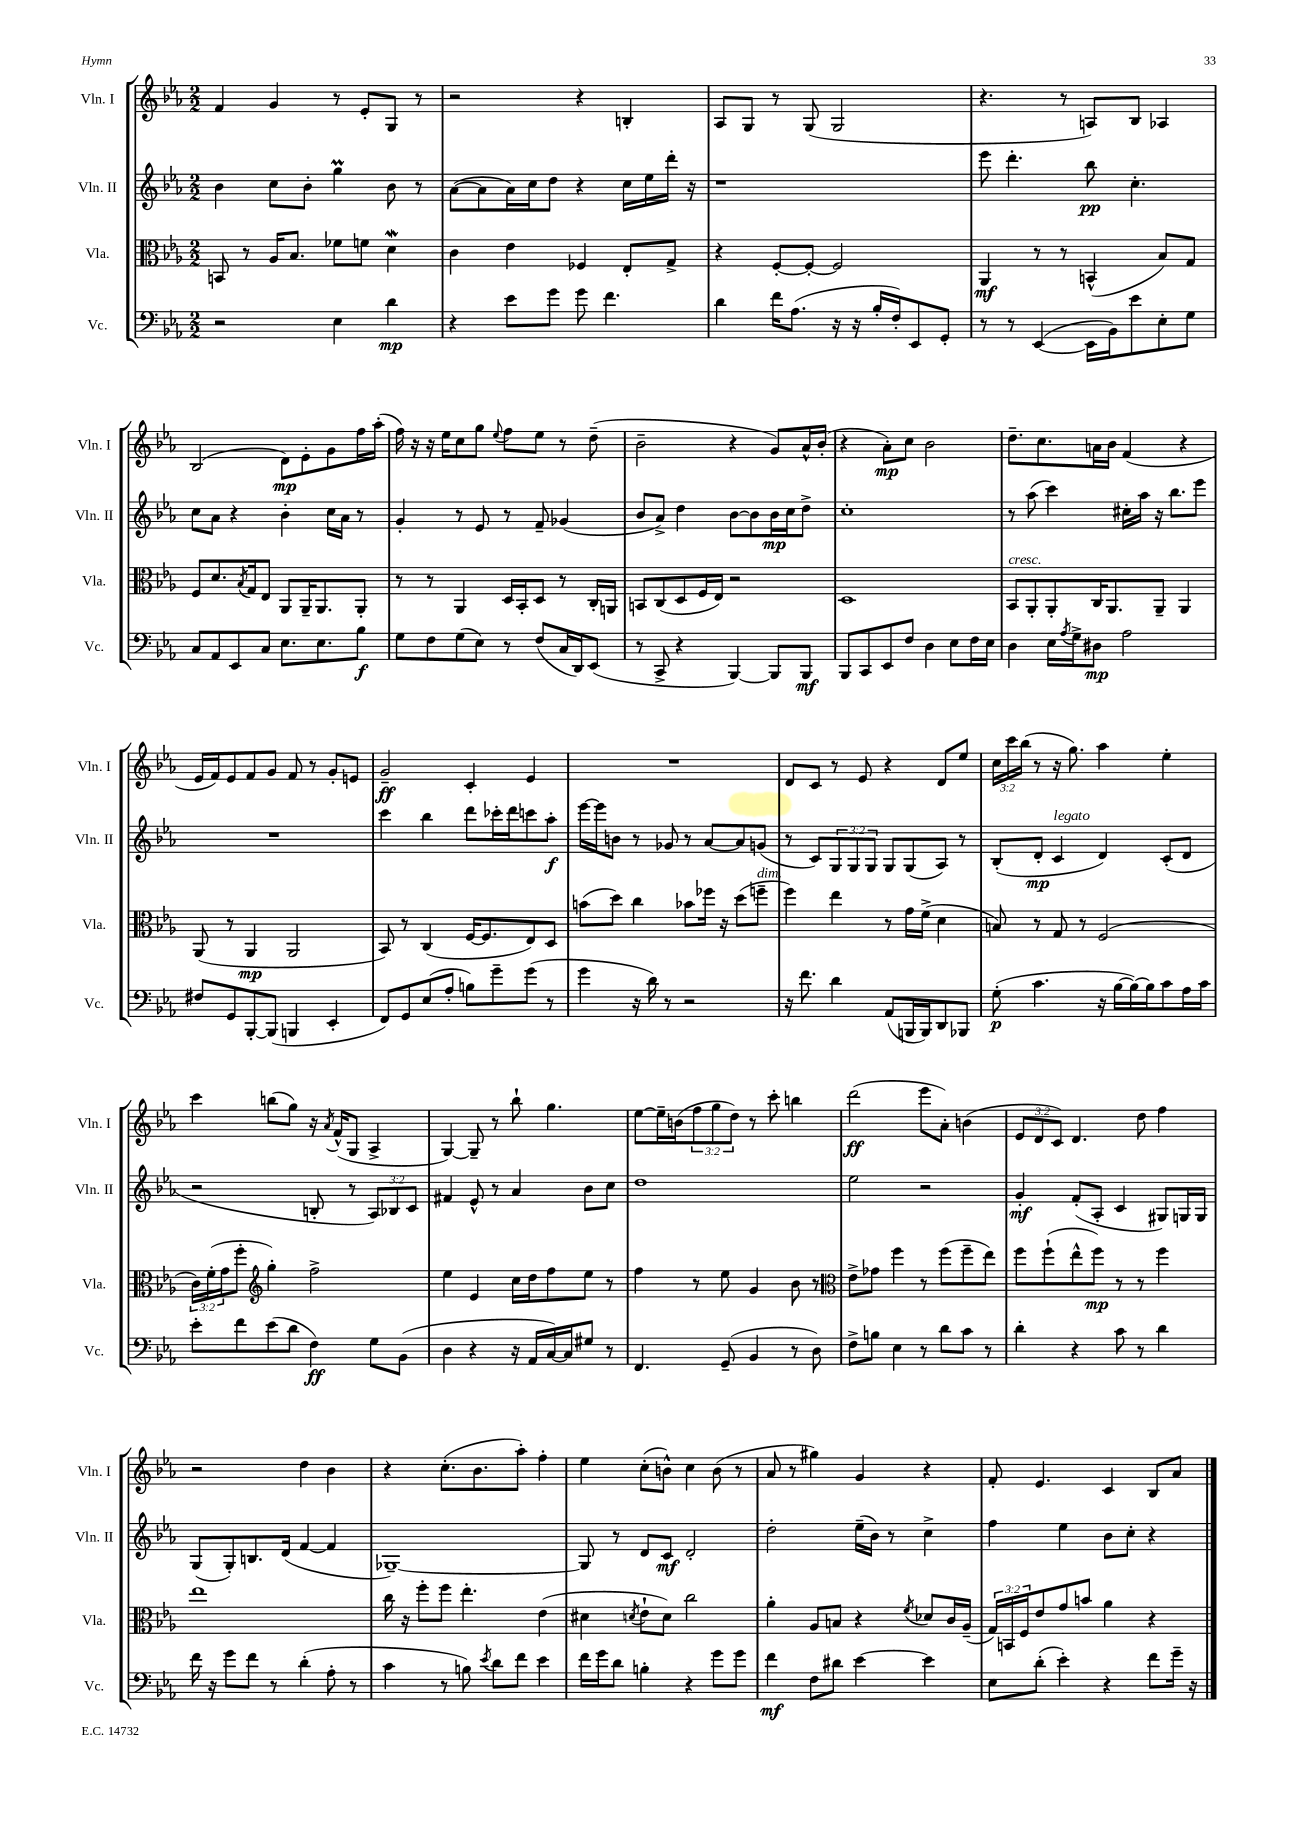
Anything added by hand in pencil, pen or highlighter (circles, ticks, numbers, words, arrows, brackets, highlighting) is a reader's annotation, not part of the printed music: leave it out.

**kern	**kern	**kern	**kern
*staff4	*staff3	*staff2	*staff1
*clefF4	*clefC3	*clefG2	*clefG2
*k[b-e-a-]	*k[b-e-a-]	*k[b-e-a-]	*k[b-e-a-]
*M2/2	*M2/2	*M2/2	*M2/2
2r	8BB	4b-	4f
.	8r	.	.
.	16A-	8cc	4g
.	8.B-	.	.
.	.	8b-'	.
4E-	8f-	4gg	8r
.	8f	.	8e-'
4d	4d	8b-	8G
.	.	8r	8r
=	=	=	=
4r	4c	([8a-	2r
.	.	8a-]	.
8e-	4e-	16a-)	.
.	.	16cc	.
8g	.	8dd	.
8g	4F-	4r	4r
4.f	.	.	.
.	8E-'	16cc	4B'
.	.	16ee-	.
.	8G^	16ddd'	.
.	.	16r	.
=	=	=	=
4d	4r	1r	8A-
.	.	.	8G
16f	[8F'	.	8r
(8.A-	.	.	.
.	8F'_	.	(8G
16r	2F]	.	2G
16r	.	.	.
16B-'	.	.	.
16F')	.	.	.
8EE-	.	.	.
8GG'	.	.	.
=	=	=	=
8r	4AA-	8eee-	4.r
8r	.	4.ddd'	.
([4EE-	8r	.	.
.	8r	.	8r
16EE-]	(4BB^^	8bb-	8A)
16BB-)	.	.	.
8e-	.	4.cc'	8B-
8E-'	8B-)	.	4A-
8G	8G	.	.
=	=	=	=
8C	8F	8cc	(2B-
8AA-	8.d	8a-	.
8EE-	.	4r	.
.	8qB-	.	.
.	16G	.	.
8C	8E-	.	.
8.E-	8AA-	4b-'	8d)
.	16AA-~	.	8e-'
8.E-	8.AA-	.	.
.	.	16cc	8g
.	.	16a-	.
8B-	8AA-'	8r	16ff
.	.	.	(16aa-'
=	=	=	=
8G	8r	4g'	16ff)
.	.	.	16r
8F	8r	.	16r
.	.	.	16ee-
(8G	4AA-	8r	8cc
8E-)	.	8e-	8gg
.	.	.	8qqee-
8r	16D	8r	8ff
.	16BB-'	.	.
(8F	8D	8f~	8ee-
16C	8r	(4g-	8r
16DD)	.	.	.
(8EE-	16C'	.	(8dd~
.	16AA	.	.
=	=	=	=
8r	8BB	8b-	2b-~
8CC^	(8C	8a-^)	.
4r	8D	4dd	.
.	16F	.	.
.	16E-)	.	.
[4BBB-)	2r	[8b-	4r
.	.	8b-]	.
8BBB-]	.	16b-	8g)
.	.	16cc	.
8BBB-	.	8dd^	16a-^^
.	.	.	(16b-'
=	=	=	=
8BBB-	1D	1cc'	4r
8CC	.	.	.
8EE-	.	.	8a-')
8F	.	.	8cc
4D	.	.	2b-
8E-	.	.	.
16F	.	.	.
16E-	.	.	.
=	=	=	=
4D	8BB-	8r	8.dd~
.	8AA-'	(8aa-	.
.	.	.	8.cc
16E-	8AA-'	4ccc)	.
8qA-	.	.	.
16G^	.	.	.
8D#	16C	.	16a
.	8.AA-	.	16b-
2A-	.	16cc#'	(4f
.	.	16aa-	.
.	8AA-~	16r	.
.	.	8.bb-	.
.	4AA-	.	4r
.	.	8eee-	.
=	=	=	=
8F#	(8AA-	1r	16e-
.	.	.	16f)
8GG	8r	.	8e-
[8BBB-'	4AA-	.	8f
(8BBB-]	.	.	8g
4BBB	2AA-	.	8f
.	.	.	8r
4EE-'	.	.	8g'
.	.	.	8e
=	=	=	=
8FF)	8BB-)	4ccc	2g~
8GG	8r	.	.
(8E-	(4C	4bb-	.
8A-'	.	.	.
8B)	[16F	8ddd	4c'
.	8.F]	.	.
8g~	.	16ccc-'	.
.	.	16ddd	.
(8g	8E-)	8ccc	4e-
8r	8D	8aa-'	.
=	=	=	=
4g	(8b	[16eee-	1r
.	.	16eee-]	.
.	8dd)	8b	.
16r	4cc	8r	.
16d)	.	.	.
8r	.	8g-	.
2r	8b-	8r	.
.	16ff-	[8a-	.
.	16r	.	.
.	(8dd	8a-]	.
.	8ff~	(8g	.
=	=	=	=
16r	4ff)	8r	8d
8.f	.	.	.
.	.	8c)	8c
4d	4ee-	12G	8r
.	.	12G	.
.	.	.	8e-
.	.	12G	.
(8AA-	8r	8G	4r
16BBB	16g	(8G	.
16BBB)	(16f^	.	.
8DD	4d	8A-)	8d
8BBB-	.	8r	8ee-
=	=	=	=
(8G'	8B)	(8B-'	24cc
.	.	.	24ccc
.	.	.	(24bb-
4.c	8r	8d'	8r
.	8G	4c	16r
.	.	.	8.gg)
.	8r	.	.
16r	(2F	4d)	4aa-
[16B-	.	.	.
16B-_)	.	.	.
16B-]	.	.	.
8c	.	(8c'	4ee-'
16A-	.	8d	.
16c	.	.	.
=	=	=	=
8e-'	24c)	2r	4ccc
.	(24f'	.	.
.	24g	.	.
8f	8ff'	.	.
*	*clefG2	*	*
(8e-	4gg')	.	(8bb
8d	.	.	8gg)
4F)	2ff^	8B'	16r
.	.	.	8qa-
.	.	.	(16f^^
.	.	8r	8G
8G	.	12A-)	4A-^
.	.	12B-	.
(8BB-	.	.	.
.	.	12c	.
=	=	=	=
4D	4ee-	4f#	[4G)
4r	4e-	8e-^^	8G~]
.	.	8r	8r
16r	16cc	4a-	8bb-`
16AA-	16dd	.	.
[16C)	8ff	.	4.gg
16C]	.	.	.
8G#	8ee-	8b-	.
8r	8r	8cc	.
=	=	=	=
4.FF	4ff	1dd	[8ee-
.	.	.	16ee-~]
.	.	.	(16b
.	8r	.	12ff
.	.	.	12gg
(8GG~	8ee-	.	.
.	.	.	12dd)
4BB-	4g	.	8r
.	.	.	8ccc'
8r	8b-	.	4bb
8D)	8r	.	.
=	=	=	=
*	*clefC3	*	*
8F^	8e-^	2ee-	(2ddd
8B	8g-	.	.
4E-	4ff	.	.
8r	8r	2r	8eee-
8d	(8ff	.	8a-')
8c	8ff~	.	(4b
8r	8ee-)	.	.
=	=	=	=
4d'	8ff	4g'	12e-
.	.	.	12d
.	(8ff`	.	.
.	.	.	12c)
4r	8ee-^^	(8f'	4.d
.	8ff)	8A-'	.
8c	8r	4c	.
8r	8r	.	8dd
4d	4ff	8G#)	4ff
.	.	16G	.
.	.	16G	.
=	=	=	=
16f	1ee-	(8G	2r
16r	.	.	.
8g	.	8G')	.
8f	.	8.B	.
8r	.	.	.
.	.	(16d	.
(4d'	.	[4f	4dd
8A-'	.	4f]	4b-
8r	.	.	.
=	=	=	=
4c	16cc	[1G-~)	4r
.	16r	.	.
.	8ff'	.	.
8r	8ff	.	(8.cc'
8B)	4.ee-'	.	.
.	.	.	8.b-
8qe-	.	.	.
8d	.	.	.
8f	.	.	8aa-')
4e-	(4e-	.	4ff'
=	=	=	=
16f	4d#	8G-]	4ee-
16g	.	.	.
8d	.	8r	.
.	8qd	.	.
4B'	8e-`	8d	(8cc'
.	8d)	8c	8b^^)
4r	2cc	2d'	4cc
8g	.	.	(8b
8g	.	.	8r
=	=	=	=
4f	4a-'	2dd'	8a-
.	.	.	8r
8F	8A-	.	4gg#)
8d#	8B	.	.
[4e-	4r	(16ee-~	4g
.	.	16b-)	.
.	.	8r	.
.	8qf	.	.
4e-]	8d-	4cc^	4r
.	16c	.	.
.	(16A-~	.	.
=	=	=	=
8E-	24G)	4ff	8f'
.	24BB	.	.
.	24F	.	.
(8d'	8e-	.	4.e-
4e-')	8g	4ee-	.
.	8b	.	.
4r	4a-	8b-	4c
.	.	8cc'	.
8f	4r	4r	8B-
16g~	.	.	8a-
16r	.	.	.
==	==	==	==
*-	*-	*-	*-
